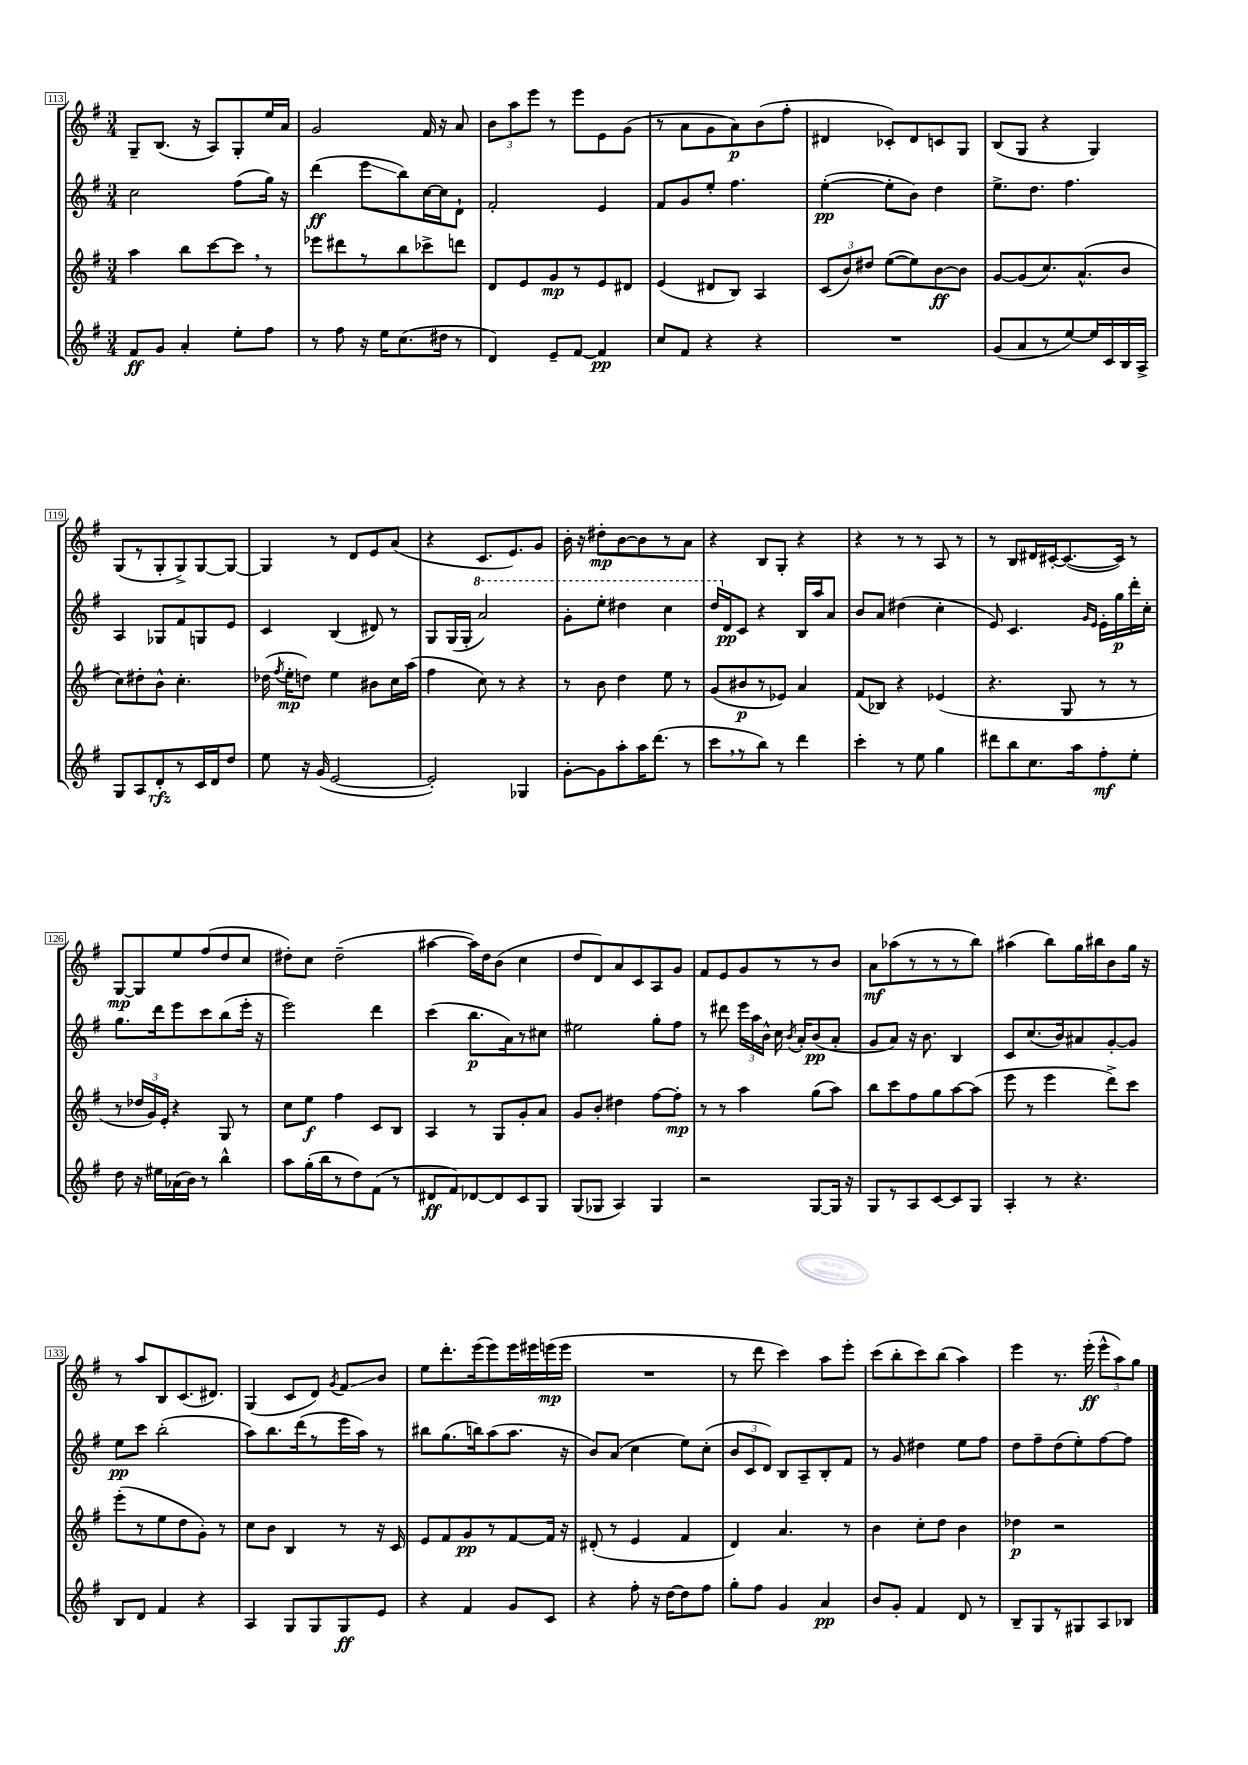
<<
\new StaffGroup <<
\new Staff = "s0" {
    \clef treble \key g \major \numericTimeSignature \time 3/4
    \autoBeamOff g8[-- b8.]( r16 a8[) g8-. e''16 a'16] |
    g'2 fis'16 r16 a'8 |
    \tuplet 3/2 { b'8[ a''8 e'''8] } r8 e'''8[ e'8 g'8]( |
    r8 a'8[ g'8 a'8\p) b'8( fis''8]-. |
    dis'4 ces'8[-.) dis'8 c'8 g8] |
    b8[( g8] r4 g4) |
    g8[( r8 g8-. g8->) g8~ g8]~ |
    g4 r8 d'8[ e'8 a'8]( |
    r4 c'8.[ e'8.) g'8] |
    b'16-. r16 dis''8[-.\mp b'8~ b'8 r8 a'8] |
    r4 b8[ g8]-. r4 |
    r4 r8 r8 a8 r8 |
    r8 b8[ dis'16 cis'16~-. cis'8.~( cis'16]) r8 |
    g8[~\mp g8 e''8 fis''8( d''8 c''8] |
    dis''8[-.) c''8] dis''2--( |
    ais''4~ ais''16[) d''16 b'8]( c''4 |
    d''8[ d'8) a'8 c'8 a8 g'8] |
    fis'8[ e'8 g'8 r8 r8 b'8] |
    a'8[\mf aes''8( r8 r8 r8 b''8]) |
    ais''4( b''8[) g''16 bis''16 b'8 g''16] r16 |
    r8 a''8[ b8 c'8.( dis'8.]) |
    g4( c'8[ d'8]) \acciaccatura { g'8 } fis'8[\glissando b'8] |
    e''8[ d'''8.-. e'''16( e'''8) e'''16 eis'''16 e'''16\mp( e'''16] |
    R2. |
    r8 d'''8 c'''4) a''8[ e'''8]-. |
    c'''8[( b''8-. c'''8) b''8]( a''4) |
    e'''4 r8. e'''16-.\ff( \tuplet 3/2 { e'''8[-^ a''8) g''8] } \bar "|." |
}
\new Staff = "s1" {
    \clef treble \key g \major \numericTimeSignature \time 3/4
    \autoBeamOff c''2 fis''8[( g''16]) r16 |
    d'''4\ff( e'''8[\glissando b''8) c''16~ c''16 d'8]-! |
    fis'2-. e'4 |
    fis'8[ g'8 e''8]-. fis''4. |
    e''4~-.\pp( e''8[-. b'8]) d''4 |
    e''8.[-> d''8.] fis''4. |
    a4 ges8[ fis'8 g8 e'8] |
    c'4 b4( dis'8) r8 |
    g8[ g16( g16]-. \ottava #1 a''2) |
    g''8[-. e'''8]-. dis'''4 c'''4 |
    d'''16[ \ottava #0 d'16\pp c'8] r4 b16[ a''16 a'8] |
    b'8[ a'8] dis''4( c''4-. |
    e'8) c'4. \grace { g'16[ e'16] } e'16[-. g''16\p d'''16-. c''16]-. |
    g''8.[ d'''16 e'''8 c'''8 b''8( e'''16]-. r16 |
    e'''2) d'''4 |
    c'''4( b''8.[\p a'16) r8 cis''8] |
    eis''2 g''8[-. fis''8] |
    r8 dis'''8 \tuplet 3/2 { e'''16[ a''16 b'16]-^ } c''16 \acciaccatura { b'8 } a'16[-. b'8\pp( a'8]-. |
    g'8[ a'8]) r16 b'8. b4 |
    c'8[ c''8.( b'16) ais'8 g'8~-. g'8] |
    e''8[\pp c'''8] b''2-.( |
    a''8[) b''8. d'''16( r8 e'''16 a''16]) r8 |
    bis''8[ g''8.( b''16) a''8( a''8.] r16 |
    b'8[) a'8]( c''4 e''8[) c''8]-.( |
    \tuplet 3/2 { b'8[ c'8 d'8]) } b8[ a8-- b8-. fis'8] |
    r8 g'8 dis''4 e''8[ fis''8] |
    d''8[ fis''8-- d''8( e''8-.) fis''8~ fis''8] \bar "|." |
}
\new Staff = "s2" {
    \clef treble \key g \major \numericTimeSignature \time 3/4
    \autoBeamOff a''4 b''8[ c'''8~ c'''8] \breathe r8 |
    ees'''8[ dis'''8 r8 b''8 ces'''8-> d'''8] |
    d'8[ e'8 g'8\mp r8 e'8 dis'8] |
    e'4( dis'8[ b8]) a4 |
    \tuplet 3/2 { c'8[( b'8) dis''8] } e''8[~( e''8) b'8~\ff b'8] |
    g'8[~ g'8( c''8.) a'8.-^( b'8] |
    c''8[) dis''8-. b'8]-^ c''4.-. |
    des''16( \acciaccatura { fis''8 } e''16[-.\mp d''8]) e''4 bis'8[ c''16 a''16]( |
    fis''4 c''8) r8 r4 |
    r8 b'8 d''4 e''8 r8 |
    g'8[( bis'8\p r8 ees'8]) a'4 |
    fis'8[( bes8]) r4 ees'4( |
    r4. g8 r8 r8 |
    r8 \tuplet 3/2 { des''16[ g'16) e'16]-. } r4 g8 r8 |
    c''8[ e''8]\f fis''4 c'8[ b8] |
    a4 r8 g8[ g'8-. a'8] |
    g'8[ b'8]-. dis''4 fis''8[~ fis''8]-.\mp |
    r8 r8 a''4 g''8[( a''8]) |
    b''8[ c'''8 fis''8 g''8 a''8~ a''8]( |
    e'''8 r8 e'''4 d'''8[->) c'''8] |
    e'''8[-.( r8 e''8 d''8 g'8]-.) r8 |
    c''8[ b'8] b4 r8 r16 c'16 |
    e'8[ fis'8 g'8\pp r8 fis'8~ fis'16] r16 |
    dis'8-.( r8 e'4 fis'4 |
    d'4) a'4. r8 |
    b'4 c''8[-. d''8] b'4 |
    des''4\p r2 \bar "|." |
}
\new Staff = "s3" {
    \clef treble \key g \major \numericTimeSignature \time 3/4
    \autoBeamOff fis'8[\ff g'8] a'4-. e''8[-. fis''8] |
    r8 fis''8 r16 e''16[ c''8.( dis''16] r8 |
    d'4) e'8[-- fis'8]~ fis'4\pp |
    c''8[ fis'8] r4 r4 |
    R2. |
    g'8[( a'8 r8 e''8~) e''16 c'16 b16 a16]-> |
    g8[ a8 d'8-.\rfz r8 c'16 d'16 d''8] |
    e''8 r16 g'16( e'2~ |
    e'2-.) ges4 |
    g'8[~-. g'8 a''8-. a''16 d'''8.]( r8 |
    c'''8[ \breathe r8 b''8]) r8 d'''4 |
    c'''4-. r8 e''8 g''4 |
    dis'''8[ b''8 c''8. a''16 fis''8-.\mf e''8]-. |
    d''8 r16 eis''16[ aes'16( b'16]) r8 b''4-^ |
    a''8[ g''16-.( b''16 r8 d''8) fis'8]( r8 |
    dis'8[\ff fis'8) des'8~ des'8 c'8 g8] |
    g8[( ges8] a4) ges4 |
    r2 g8[~ g16] r16 |
    g8[ r8 a8 c'8~ c'8 g8] |
    a4-. r8 r4. |
    b8[ d'8] fis'4 r4 |
    a4 g8[ g8 g8\ff e'8] |
    r4 fis'4 g'8[ c'8] |
    r4 fis''8-. r16 d''16[~ d''8 fis''8] |
    g''8[-. fis''8] g'4 a'4\pp |
    b'8[ g'8]-. fis'4 d'8 r8 |
    b8[-- g8 r8 gis8 a8 bes8] \bar "|." |
}
>>
>>
\layout { \context { \Score currentBarNumber = #113 \override BarNumber.stencil = #(make-stencil-boxer 0.1 0.3 ly:text-interface::print) } }
